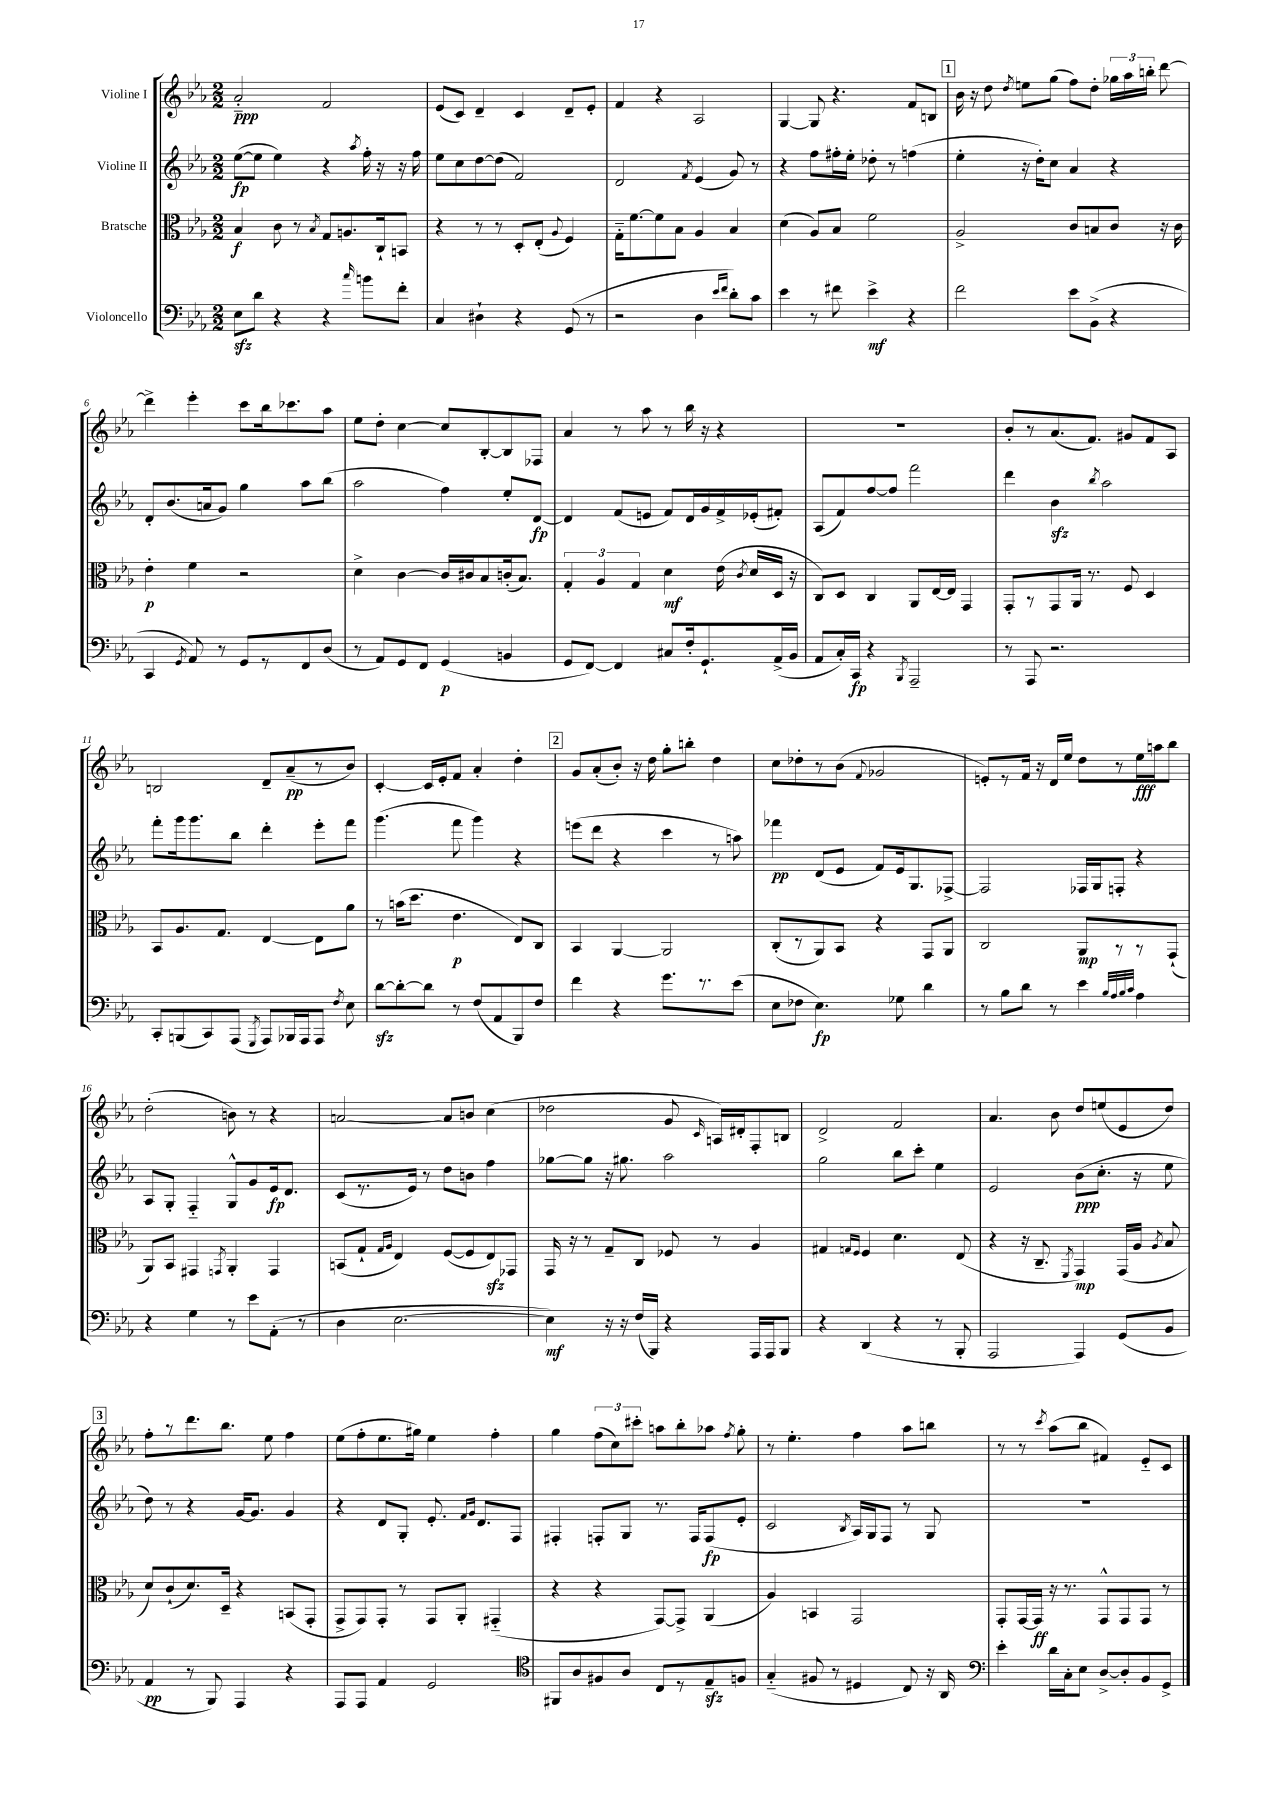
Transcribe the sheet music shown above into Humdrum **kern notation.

**kern	**dynam	**kern	**dynam	**kern	**dynam	**kern	**dynam
*part4	*part4	*part3	*part3	*part2	*part2	*part1	*part1
*staff4	*staff4	*staff3	*staff3	*staff2	*staff2	*staff1	*staff1
*I"Violoncello	*	*I"Bratsche	*	*I"Violine II	*	*I"Violine I	*
*clefF4	*	*clefC3	*	*clefG2	*	*clefG2	*
*k[b-e-a-]	*	*k[b-e-a-]	*	*k[b-e-a-]	*	*k[b-e-a-]	*
*M2/2	*	*M2/2	*	*M2/2	*	*M2/2	*
=1	=1	=1	=1	=1	=1	=1	=1
8E-zz\L	.	4B-/	f	([8ee-\L	fp	2a-/	ppp
8d\J	.	.	.	8ee-\J]	.	.	.
4r	.	8c\	.	4ee-\)	.	.	.
.	.	8r	.	.	.	.	.
.	.	8qB-/	.	.	.	.	.
4r	.	8G/L	.	4r	.	2f/	.
.	.	8.An/	.	.	.	.	.
16qqcc/	.	.	.	8qaa-/	.	.	.
8bn\L	.	.	.	16ff'\	.	.	.
.	.	16C`/k	.	16r	.	.	.
8f'\J	.	8BBn/J	.	16r	.	.	.
.	.	.	.	16ff\	.	.	.
=2	=2	=2	=2	=2	=2	=2	=2
4C/	.	4r	.	8ee-\L	.	(8e-/L	.
.	.	.	.	8cc\	.	8c/J)	.
4D#X`\	.	8r	.	[8dd\	.	4d~/	.
.	.	8r	.	(8dd\J]	.	.	.
4r	.	8D'/L	.	2f/)	.	4c/	.
.	.	(8E-'/J	.	.	.	.	.
.	.	8qqA-/	.	.	.	.	.
(8GG/	.	4F/)	.	.	.	8d~/L	.
8r	.	.	.	.	.	8e-'/J	.
=3	=3	=3	=3	=3	=3	=3	=3
2r	.	16G\KL	.	2d/	.	4f/	.
.	.	[8.f\	.	.	.	.	.
.	.	8f\]	.	.	.	4r	.
.	.	8B-\J	.	.	.	.	.
.	.	.	.	8qf/	.	.	.
4D\	.	4A-/	.	(4e-/	.	2A-/	.
16qqe-/LL	.	.	.	.	.	.	.
16qqf/JJ	.	.	.	.	.	.	.
8d'\L)	.	4B-/	.	8g/)	.	.	.
8c\J	.	.	.	8r	.	.	.
=4	=4	=4	=4	=4	=4	=4	=4
4e-\	.	(4d\	.	4r	.	[4G/	.
8r	.	8A-/L)	.	8ff\L	.	8G/]	.
8f#X\	.	8B-/J	.	16ff#X'\L	.	4.r	.
.	.	.	.	16ee-'\JJ	.	.	.
4e-^\	mf	2f\	.	8dd-X'\	.	.	.
.	.	.	.	8r	.	.	.
4r	.	.	.	(4ffn\	.	8f/L	.
.	.	.	.	.	.	8Bn/J	.
!!LO:REH:place=s1:t=1
=5	=5	=5	=5	=5	=5	=5	=5
2f\	.	2A-^/	.	4ee-'\	.	16b-\	.
.	.	.	.	.	.	16r	.
.	.	.	.	.	.	8dd\	.
.	.	.	.	.	.	8qdd/	.
.	.	.	.	16r	.	8een\L	.
.	.	.	.	16dd'\KL)	.	.	.
.	.	.	.	8cc\J	.	(8gg\J	.
8e-\L	.	8c/L	.	4a-/	.	8ff\L)	.
(8BB-^\J	.	8Bn/	.	.	.	8dd'\J	.
4r	.	8c/J	.	4r	.	24gg-X\LL	.
.	.	.	.	.	.	24aa-\	.
.	.	.	.	.	.	24bbn'\JJ	.
.	.	16r	.	.	.	[8ddd\	.
.	.	16c\	.	.	.	.	.
!!LO:LB:g=z
=6	=6	=6	=6	=6	=6	=6	=6
4CC/	.	4e-'\	p	8d'/L	.	4ddd^\]	.
.	.	.	.	(8.b-/	.	.	.
8qGG/	.	.	.	.	.	.	.
8AA-/)	.	4f\	.	.	.	4eee-'\	.
.	.	.	.	16an/k	.	.	.
8r	.	.	.	8g/J)	.	.	.
8GG/L	.	2r	.	4gg\	.	8ccc\L	.
8r	.	.	.	.	.	16bb-\k	.
.	.	.	.	.	.	8.ccc-X\	.
8FF/	.	.	.	8aa-\L	.	.	.
(8D/J	.	.	.	(8bb-\J	.	8aa-\J	.
=7	=7	=7	=7	=7	=7	=7	=7
8r	.	4d^\	.	2aa-\	.	8ee-\L	.
8AA-/L)	.	.	.	.	.	8dd'\J	.
8GG/	.	[4c\	.	.	.	[4cc\	.
8FF/J	.	.	.	.	.	.	.
(4GG/	p	16c/LL]	.	4ff\)	.	8cc/L]	.
.	.	16c#X/J	.	.	.	.	.
.	.	8B-/	.	.	.	[8B-'/	.
4BBn/	.	(16cn'/k	.	8ee-'/L	.	8B-/]	.
.	.	8.B-/J)	.	.	.	.	.
.	.	.	.	[8d/J	fp	8F-X/J	.
=8	=8	=8	=8	=8	=8	=8	=8
8GG/L	.	6G'/	.	4d/]	.	4a-/	.
[8FF/J)	.	.	.	.	.	.	.
.	.	6A-/	.	.	.	.	.
4FF/]	.	.	.	(8f/L	.	8r	.
.	.	6G/	.	.	.	.	.
.	.	.	.	8en/J	.	8aa-\	.
8C#X/L	.	4d\	mf	8f/L)	.	8r	.
16F'/k	.	.	.	16d/L	.	16bb-\	.
8.GG`/	.	.	.	16g/	.	16r	.
.	.	(16e-\	.	16f^/	.	4r	.
.	.	8qc/	.	.	.	.	.
.	.	16d/LL	.	(16e-X'/J	.	.	.
(16AA-^/L	.	16D/JJ	.	8f#X'/J)	.	.	.
16BB-/JJ	.	16r	.	.	.	.	.
=9	=9	=9	=9	=9	=9	=9	=9
8AA-/L	.	8C/L)	.	(8A-/L	.	1r	.
16C'/L)	.	8D/J	.	8f/)	.	.	.
16CC/JJ	fp	.	.	.	.	.	.
4r	.	4C/	.	[8ff/	.	.	.
.	.	.	.	8ff/J]	.	.	.
8qBBB-/	.	.	.	.	.	.	.
2AAA-~/	.	8AA-/L	.	2fff\	.	.	.
.	.	[16E-/L	.	.	.	.	.
.	.	16E-/JJ]	.	.	.	.	.
.	.	4GG/	.	.	.	.	.
=10	=10	=10	=10	=10	=10	=10	=10
8r	.	8GG'/L	.	4ddd\	.	8b-'/L	.
8AAA-/	.	8r	.	.	.	8r	.
2.r	.	8GG/	.	4b-zz\	.	(8.a-/	.
.	.	16AA-/Jk	.	.	.	.	.
.	.	8.r	.	.	.	8.f/J)	.
.	.	.	.	8qbb-/	.	.	.
.	.	.	.	2aa-\	.	.	.
.	.	8F/	.	.	.	8g#X/L	.
.	.	4D/	.	.	.	8f/	.
.	.	.	.	.	.	8A-/J	.
!!LO:LB:g=z
=11	=11	=11	=11	=11	=11	=11	=11
8CC'/L	.	8BB-/L	.	8fff'\L	.	2Bn/	.
(8BBBn/	.	8.A-/	.	16ggg\k	.	.	.
.	.	.	.	8.ggg\	.	.	.
8CC/)	.	.	.	.	.	.	.
.	.	8.G/J	.	.	.	.	.
(8AAA-/J	.	.	.	8bb-\J	.	.	.
8qGGG/	.	.	.	.	.	.	.
8AAA-/L)	.	[4E-/	.	4ddd'\	.	8d~/L	.
16BBB-X/L	.	.	.	.	.	(8a-~/	pp
16AAA-/J	.	.	.	.	.	.	.
8AAA-/J	.	8E-\L]	.	8eee-'\L	.	8r	.
8qF/	.	.	.	.	.	.	.
8E-\	.	8a-\J	.	8fff\J	.	8b-/J)	.
=12	=12	=12	=12	=12	=12	=12	=12
[8dzz\L	.	8r	.	(4.ggg\	.	[4c'/	.
8d'\_	.	(16bn\KL	.	.	.	.	.
.	.	8.dd\J	.	.	.	.	.
8d\J]	.	.	.	.	.	16c/LL]	.
.	.	.	.	.	.	16e-'/J	.
8r	.	4.e-\	p	8fff\	.	8f/J	.
(8F/L	.	.	.	4ggg\)	.	4a-'/	.
8AA-/	.	.	.	.	.	.	.
8BBB-/)	.	8E-/L)	.	4r	.	4dd'\	.
8F/J	.	8C/J	.	.	.	.	.
!!LO:REH:place=s1:t=2
=13	=13	=13	=13	=13	=13	=13	=13
4f\	.	4BB-/	.	(8eeen\L	.	8g/L	.
.	.	.	.	8ddd\J	.	(8a-'/	.
4r	.	[4AA-/	.	4r	.	8b-'/J)	.
.	.	.	.	.	.	16r	.
.	.	.	.	.	.	16dd\	.
8.g\L	.	2AA-/]	.	4ccc\	.	8gg'\L	.
.	.	.	.	.	.	8bbn'\J	.
8.r	.	.	.	.	.	.	.
.	.	.	.	8r	.	4dd\	.
(8e-\J	.	.	.	8aan\)	.	.	.
=14	=14	=14	=14	=14	=14	=14	=14
8E-\L	.	(8C'/L	.	4fff-X\	pp	8cc\L	.
8F-X\J	.	8r	.	.	.	8dd-X'\	.
4.E-\)	fp	8AA-/)	.	(8d/L	.	8r	.
.	.	8BB-/J	.	8e-/J	.	(8b-\J	.
.	.	.	.	.	.	8qqf/	.
.	.	4r	.	8f/L)	.	2g-X/	.
8G-X\	.	.	.	16e-/k	.	.	.
.	.	.	.	8.G/	.	.	.
4d\	.	8GG/L	.	.	.	.	.
.	.	8AA-/J	.	[8F-X^/J	.	.	.
=15	=15	=15	=15	=15	=15	=15	=15
8r	.	2C/	.	2F-/]	.	8en'/L)	.
8B-\L	.	.	.	.	.	8r	.
8d\J	.	.	.	.	.	16f/Jk	.
.	.	.	.	.	.	16r	.
8r	.	.	.	.	.	16d/LL	.
.	.	.	.	.	.	16ee-/JJ	.
4e-\	.	8AA-/L	mp	16F-X/LL	.	8dd\L	.
.	.	.	.	16G/J	.	.	.
.	.	8r	.	8Fn'/J	.	8r	.
32qqB-/LLL	.	.	.	.	.	.	.
32qqA-/	.	.	.	.	.	.	.
32qqB-/	.	.	.	.	.	.	.
32qqc/JJJ	.	.	.	.	.	.	.
4A-\	.	8r	.	4r	.	16ee-\L	fff
.	.	.	.	.	.	16aan\J	.
.	.	(8GG`/J	.	.	.	8bb-\J	.
!!LO:LB:g=z
=16	=16	=16	=16	=16	=16	=16	=16
4r	.	8AA-/L)	.	8A-/L	.	(2dd'\	.
.	.	8BB-/J	.	8G'/J	.	.	.
4G\	.	4GG#X/	.	4F/	.	.	.
.	.	8qGGn/	.	.	.	.	.
8r	.	4AA-'/	.	8G^^/L	.	8bn\)	.
8e-\L	.	.	.	8g/	.	8r	.
(8AA-'\J	.	4GG/	.	16e-/k	fp	4r	.
.	.	.	.	8.d/J	.	.	.
8r	.	.	.	.	.	.	.
=17	=17	=17	=17	=17	=17	=17	=17
4D\	.	(8BBn/L	.	(8c/L	.	[2an/	.
.	.	8G`/J	.	8.r	.	.	.
.	.	16qqG/LL	.	.	.	.	.
.	.	16qqA-/JJ	.	.	.	.	.
[2.E-\	.	4E-/)	.	.	.	.	.
.	.	.	.	16e-/Jk)	.	.	.
.	.	.	.	8r	.	.	.
.	.	([8F/L	.	8dd\L	.	8a/L]	.
.	.	8F/]	.	8bn\J	.	8bn/J	.
.	.	8E-zz/)	.	4ff\	.	(4cc\	.
.	.	8GG-X/J	.	.	.	.	.
=18	=18	=18	=18	=18	=18	=18	=18
4E-\])	mf	16GG/	.	[8gg-X\L	.	2dd-X\	.
.	.	16r	.	.	.	.	.
.	.	8r	.	8gg-\J]	.	.	.
16r	.	8G~/L	.	16r	.	.	.
16r	.	.	.	8.gg#X\	.	.	.
(16F/LL	.	8C/J	.	.	.	.	.
16BBB-/JJ)	.	.	.	.	.	.	.
4r	.	8F-X/	.	2aa-\	.	8g/	.
.	.	.	.	.	.	16qqc/	.
.	.	8r	.	.	.	16An/LL)	.
.	.	.	.	.	.	16d#X'/J	.
16AAA-/LL	.	4A-/	.	.	.	8F'/	.
16AAA-/J	.	.	.	.	.	.	.
8BBB-/J	.	.	.	.	.	8Bn/J	.
=19	=19	=19	=19	=19	=19	=19	=19
4r	.	4G#X/	.	2gg\	.	2d^/	.
.	.	16qqGn/LL	.	.	.	.	.
.	.	16qqF/JJ	.	.	.	.	.
(4DD/	.	4F/	.	.	.	.	.
4r	.	4.d\	.	8bb-\L	.	2f/	.
.	.	.	.	8ccc'\J	.	.	.
8r	.	.	.	4ee-\	.	.	.
8BBB-'/	.	(8E-/	.	.	.	.	.
=20	=20	=20	=20	=20	=20	=20	=20
2AAA-/	.	4r	.	2e-/	.	4.a-/	.
.	.	16r	.	.	.	.	.
.	.	8.C~/	.	.	.	.	.
.	.	.	.	.	.	8b-\	.
.	.	8qFF/	.	.	.	.	.
4AAA-/)	.	4GG/)	mp	(8b-\L	ppp	8dd/L	.
.	.	.	.	8.cc'\J	.	(8een/	.
(8GG/L	.	(16GG/LL	.	.	.	8e-/	.
.	.	16A-/JJ	.	16r	.	.	.
.	.	8qA-/	.	.	.	.	.
8BB-/J	.	8B-/	.	8ee-\	.	8dd/J)	.
!!LO:LB:g=z
!!LO:REH:place=s1:t=3
=21	=21	=21	=21	=21	=21	=21	=21
4AA-/	pp	8d/L)	.	8dd\)	.	8ff'\L	.
.	.	(8c`/	.	8r	.	8r	.
8r	.	8.d/)	.	4r	.	8.ddd\	.
8BBB-/)	.	.	.	.	.	.	.
.	.	16D~/Jk	.	.	.	8.bb-\J	.
4AAA-/	.	4r	.	[16g/KL	.	.	.
.	.	.	.	8.g/J]	.	.	.
.	.	.	.	.	.	8ee-\	.
4r	.	(8BBn/L	.	4g/	.	4ff\	.
.	.	8GG'/J	.	.	.	.	.
=22	=22	=22	=22	=22	=22	=22	=22
8AAA-/L	.	8GG^/L	.	4r	.	(8ee-\L	.
8AAA-/J	.	8GG/)	.	.	.	8ff'\	.
4AA-/	.	8GG'/J	.	8d/L	.	8.ee-\	.
.	.	8r	.	8G'/J	.	.	.
.	.	.	.	.	.	16gg#X\Jk)	.
2GG/	.	8GG/L	.	8.e-'/	.	4ee-\	.
.	.	8AA-'/J	.	.	.	.	.
.	.	.	.	16qqf/LL	.	.	.
.	.	.	.	16qqg/JJ	.	.	.
.	.	.	.	8.d/L	.	.	.
.	.	(4GG#X/	.	.	.	4ff'\	.
.	.	.	.	8F/J	.	.	.
=23	=23	=23	=23	=23	=23	=23	=23
*clefC4	*	*	*	*	*	*	*
8FF#X/L	.	4r	.	4F#X'/	.	4gg\	.
8A-/	.	.	.	.	.	.	.
8F#X/	.	4r	.	8Fn'/L	.	(12ff\L	.
.	.	.	.	.	.	12cc\)	.
8A-/J	.	.	.	8G/J	.	.	.
.	.	.	.	.	.	12ccc#X'\J	.
8C/L	.	[8GG/L)	.	8.r	.	8aan\L	.
8r	.	8GG^/J]	.	.	.	8bb-'\	.
.	.	.	.	16F/KL	.	.	.
8E-zz~/	.	(4AA-/	.	(8F/	fp	8aa-X\J	.
.	.	.	.	.	.	8qff/	.
8Fn/J	.	.	.	8e-'/J	.	8gg'\	.
=24	=24	=24	=24	=24	=24	=24	=24
(4G/	.	4A-/)	.	2c/	.	8r	.
.	.	.	.	.	.	4.ee-'\	.
8F#X/	.	4BBn/	.	.	.	.	.
8r	.	.	.	.	.	.	.
.	.	.	.	8qB-/	.	.	.
4D#X/	.	2GG/	.	16A-/LL)	.	4ff\	.
.	.	.	.	16G/J	.	.	.
.	.	.	.	8F/J	.	.	.
8C/)	.	.	.	8r	.	8aa-\L	.
16r	.	.	.	8G/	.	8bbn\J	.
16AA-/	.	.	.	.	.	.	.
=25	=25	=25	=25	=25	=25	=25	=25
*clefF4	*	*	*	*	*	*	*
4e-'\	.	8GG'/L	.	1r	.	8r	.
.	.	[16GG/L	.	.	.	8r	.
.	.	16GG/JJ]	ff	.	.	.	.
.	.	.	.	.	.	8qccc/	.
16d\LL	.	16r	.	.	.	(8aa-\L	.
16C'\J	.	8.r	.	.	.	.	.
8E-\J	.	.	.	.	.	8bb-\J	.
[8D^/L	.	8GG^^/L	.	.	.	4f#X/)	.
8D'/]	.	8GG/	.	.	.	.	.
8BB-/	.	8GG/J	.	.	.	8e-/L	.
8GG^/J	.	8r	.	.	.	8c/J	.
==	==	==	==	==	==	==	==
*-	*-	*-	*-	*-	*-	*-	*-
